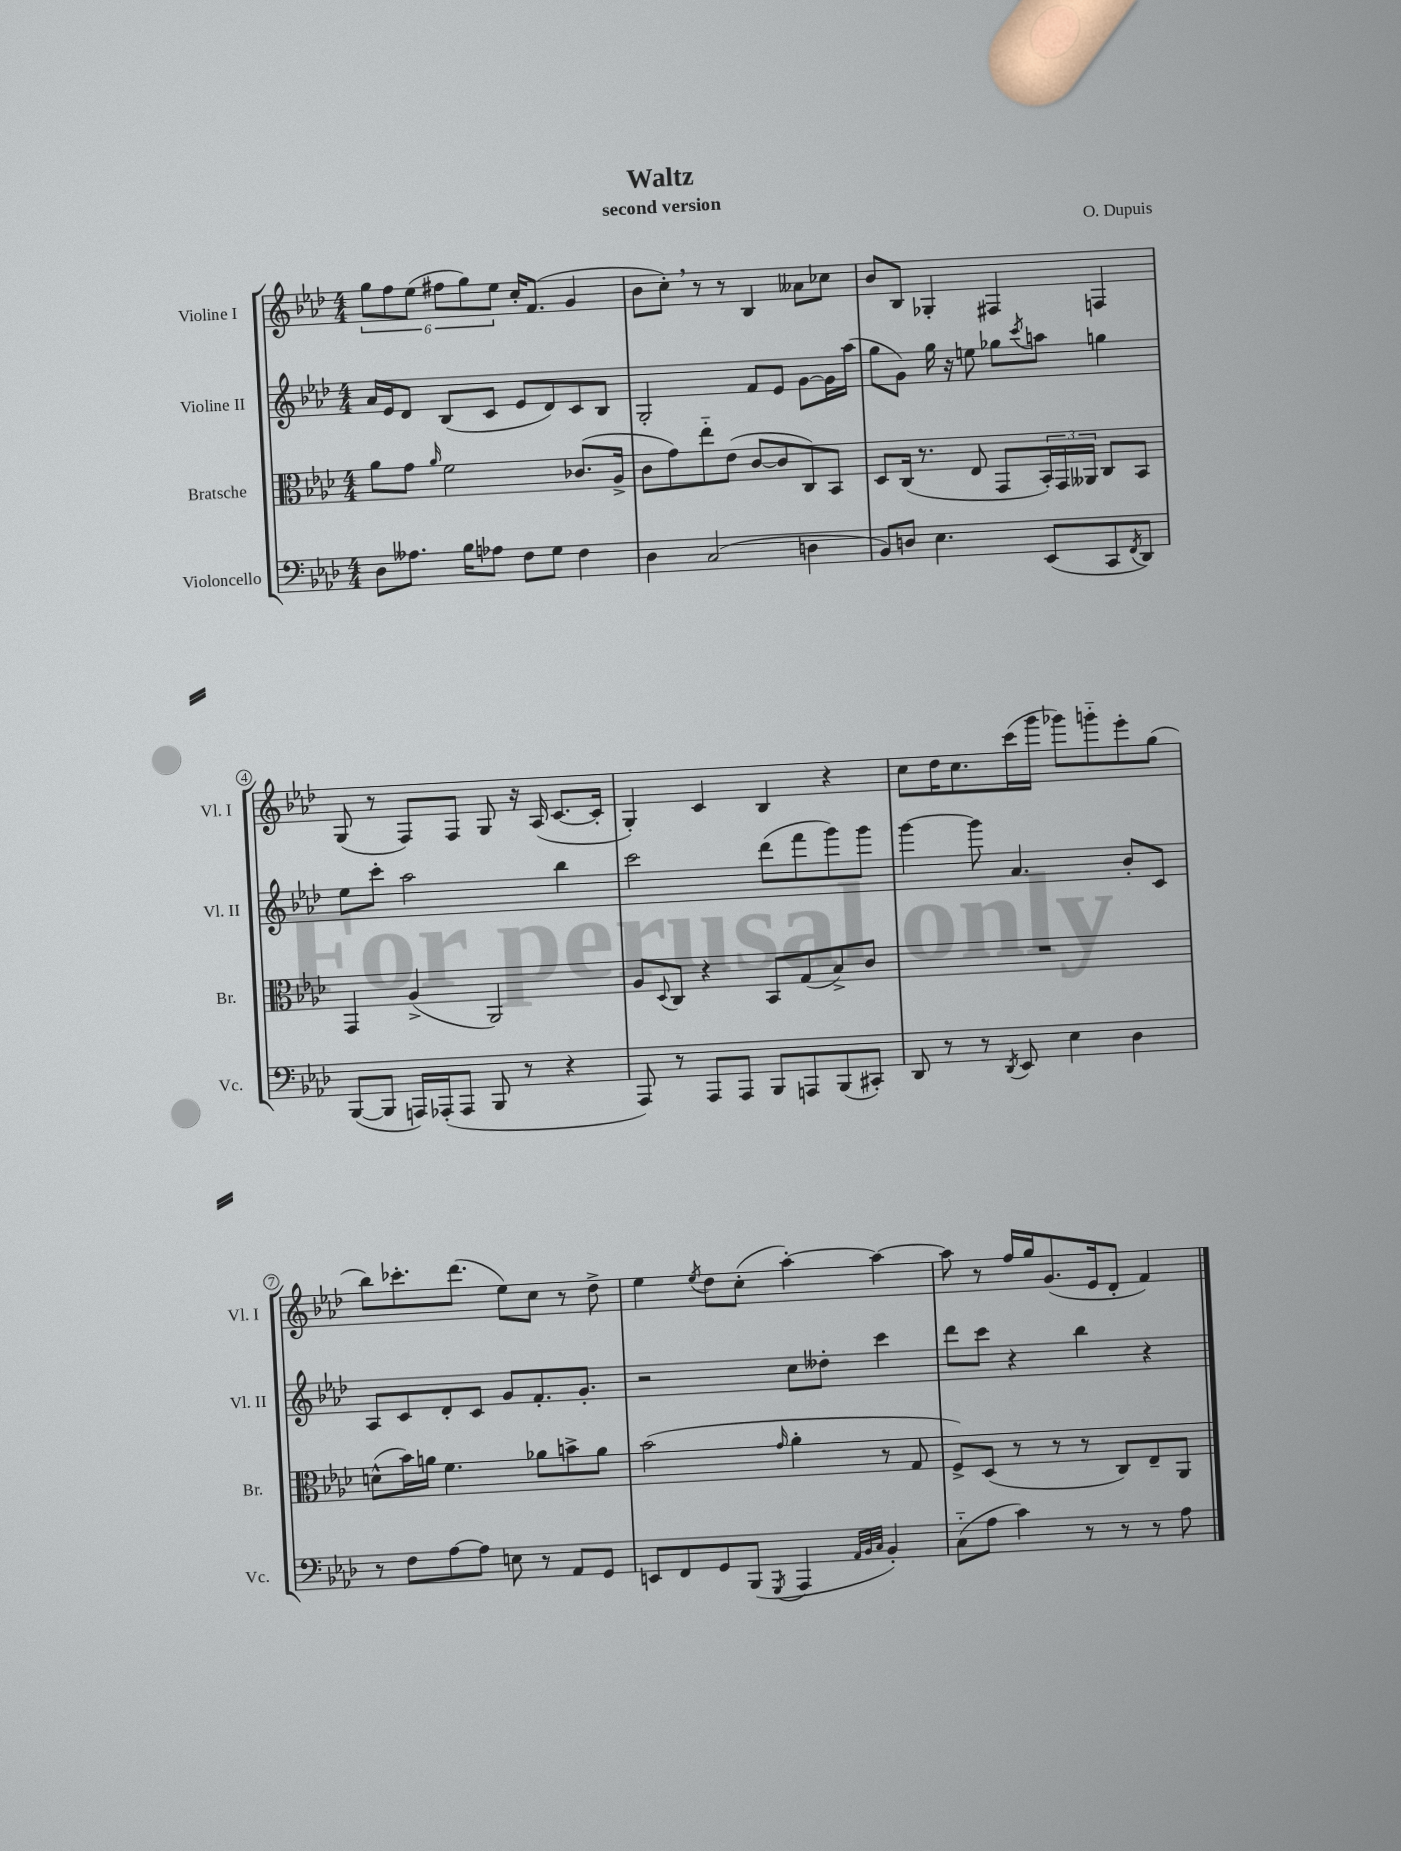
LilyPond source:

\header { title = "Waltz" composer = "O. Dupuis" subtitle = "second version" }
<<
\new StaffGroup <<
\new Staff = "s0" \with { instrumentName = "Violine I" shortInstrumentName = "Vl. I" } {
    \clef treble \key aes \major \numericTimeSignature \time 4/4
    \tuplet 6/4 { g''8 f''8 ees''8( fis''8 g''8) ees''8 } c''16-. f'8.( g'4 |
    bes'8 c''8-.) \breathe r8 r8 bes4 aeses'8 ces''8 |
    bes'8 bes8 ges4-. fis4 f4 |
    g8( r8 f8) f8 g8 r16 aes16( c'8.~ c'16-. |
    g4-.) c'4 bes4 r4 |
    c''8 des''16 c''8. c'''16( g'''16 ges'''8) g'''8-_ ees'''8-. g''8( |
    bes''8) ces'''8.-. des'''8.( ees''8) c''8 r8 des''8-> |
    ees''4 \acciaccatura { ees''8 } des''8 c''8-.( aes''4~-.) aes''4~ |
    aes''8 r8 f''16 g''16 g'8.( ees'16 des'8-. f'4) \bar "|." |
}
\new Staff = "s1" \with { instrumentName = "Violine II" shortInstrumentName = "Vl. II" } {
    \clef treble \key aes \major \numericTimeSignature \time 4/4
    aes'16 ees'16 des'8 bes8( c'8 ees'8 des'8) c'8 bes8 |
    g2-. f'8 ees'8 g'8~ g'16 aes''16( |
    g''8 g'8) g''16 r16 e''8 ges''8 \acciaccatura { c'''8 } a''8 g''4 |
    ees''8 c'''8-. aes''2 bes''4 |
    c'''2 des'''8( f'''8 g'''8) g'''8 |
    g'''4~ g'''8 aes'4. bes'8-. c'8 |
    aes8 c'8 des'8-. c'8 g'8 f'8.-. g'8.-. |
    r2 c''8 deses''8-. c'''4 |
    des'''8 c'''8 r4 bes''4 r4 \bar "|." |
}
\new Staff = "s2" \with { instrumentName = "Bratsche" shortInstrumentName = "Br." } {
    \clef alto \key aes \major \numericTimeSignature \time 4/4
    aes'8 g'8 \grace { aes'16 } f'2 ces'8.( aes16-> |
    c'8 g'8) ees''8-_ ees'8( c'8~ c'8 c8) bes,8 |
    des8 c16( r8. ees8 g,8 \tuplet 3/2 { bes,16-.) g,16 aeses,16 } c8 bes,8 |
    g,4 aes4->( aes,2) |
    aes8 \appoggiatura { des8 } c8 r4 bes,8 g8( bes8->) c'8 |
    R1 |
    d'8-^( bes'16) a'16 f'4. aes'8 b'8-> aes'8 |
    bes'2( \grace { g'16 } aes'4-. r8 g8 |
    f8->) des8( r8 r8 r8 c8) ees8-- aes,8 \bar "|." |
}
\new Staff = "s3" \with { instrumentName = "Violoncello" shortInstrumentName = "Vc." } {
    \clef bass \key aes \major \numericTimeSignature \time 4/4
    des8 aeses8. bes16 aes8 f8 g8 f4 |
    des4 c2( d4 |
    bes,8) d8 ees4. ees,8( c,8 \acciaccatura { f,8 } des,8) |
    bes,,8~( bes,,8 a,,16) aes,,16-.( aes,,8 bes,,8 r8 r4 |
    aes,,8) r8 aes,,8 aes,,8 bes,,8 a,,8 bes,,8( cis,8-.) |
    des,8 r8 r8 \acciaccatura { des,8 } ees,8 ees4 des4 |
    r8 f8 aes8~ aes8 e8 r8 aes,8 g,8 |
    e,8 f,8 g,8 bes,,8( \acciaccatura { g,,8 } aes,,4 \grace { aes,32 bes,32 c32 } bes,4-.) |
    c8-_( aes8 c'4) r8 r8 r8 aes8 \bar "|." |
}
>>
>>
\layout { \context { \Score \override BarNumber.stencil = #(make-stencil-circler 0.1 0.3 ly:text-interface::print) } }
